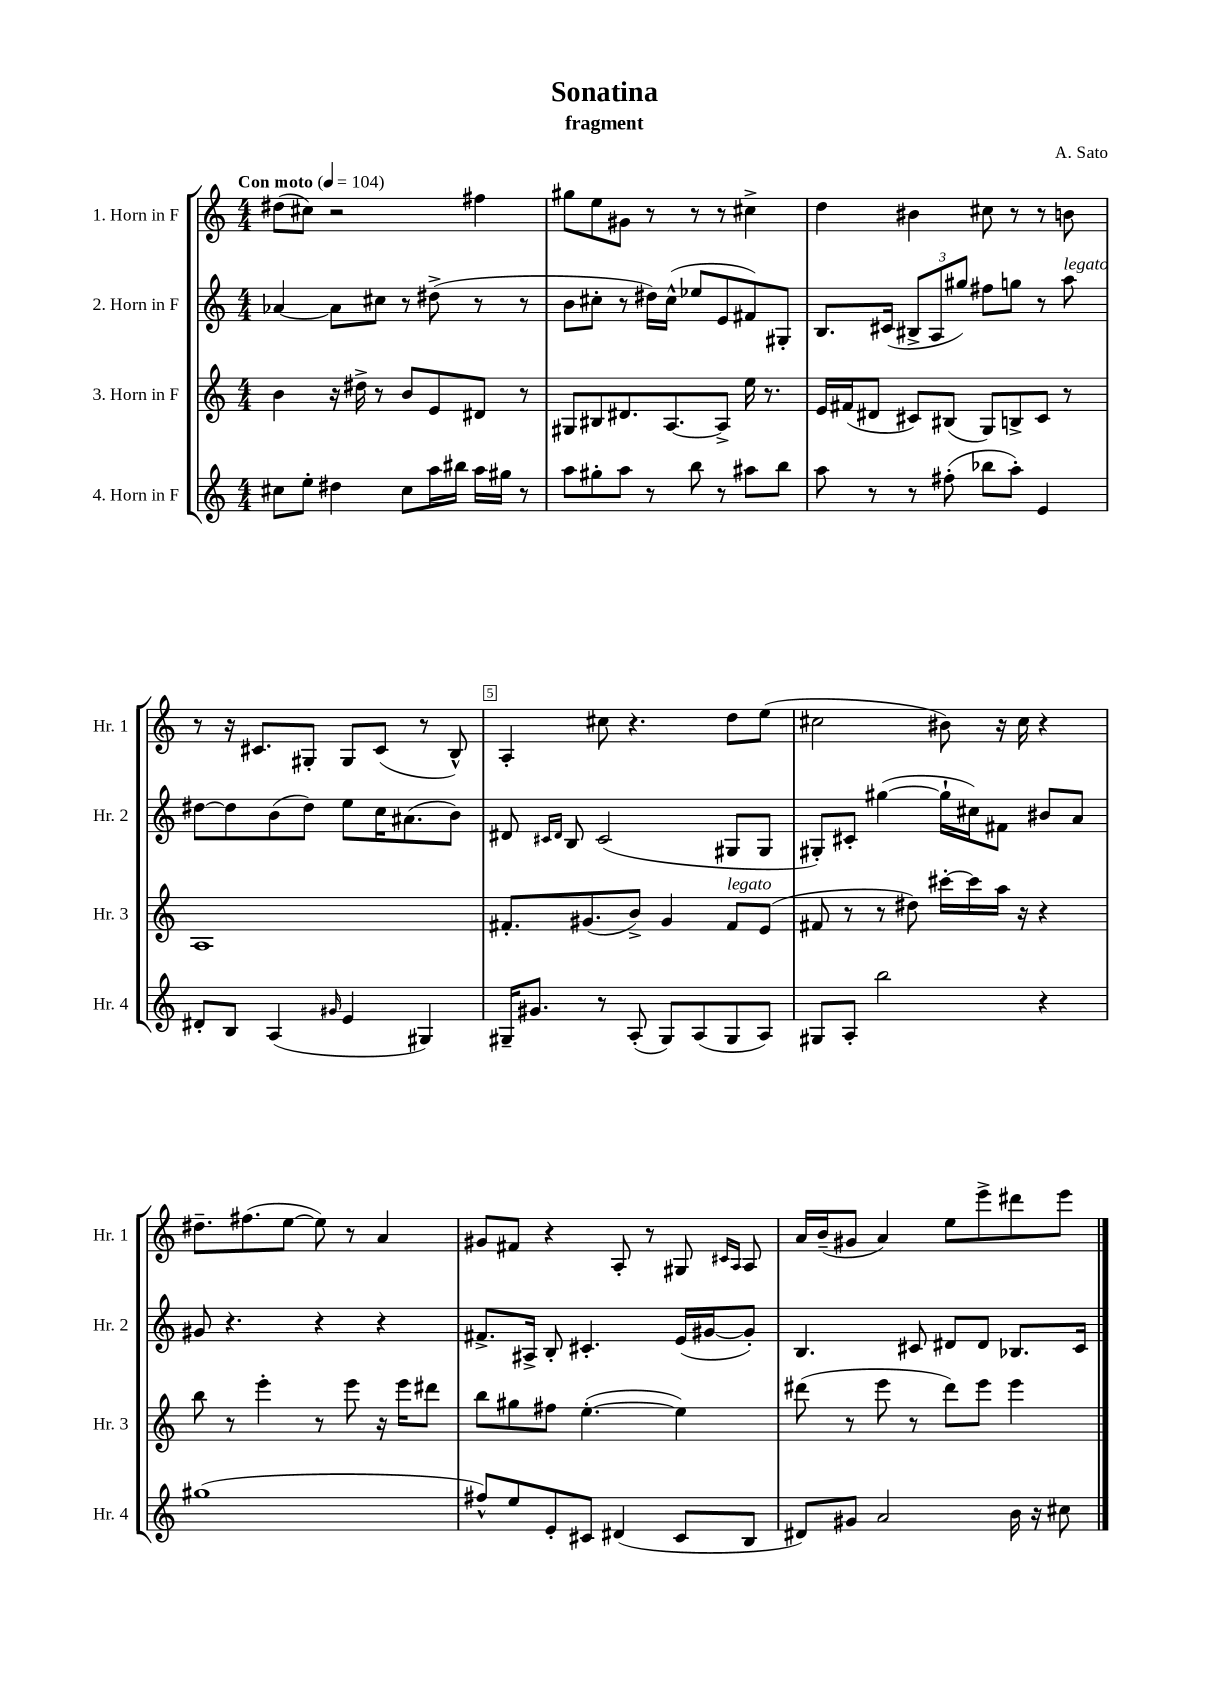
\header { title = "Sonatina" composer = "A. Sato" subtitle = "fragment" }
<<
\new StaffGroup <<
\new Staff = "s0" \with { instrumentName = "1. Horn in F" shortInstrumentName = "Hr. 1" } {
    \clef treble \key c \major \numericTimeSignature \time 4/4 \tempo "Con moto" 4 = 104
    dis''8( cis''8) r2 fis''4 |
    gis''8 e''8 gis'8 r8 r8 r8 cis''4-> |
    d''4 bis'4 cis''8 r8 r8 b'8 |
    r8 r16 cis'8. gis8-. gis8 cis'8( r8 b8-^) |
    a4-. cis''8 r4. d''8 e''8( |
    cis''2 bis'8) r16 cis''16 r4 |
    dis''8.-- fis''8.( e''8~ e''8) r8 a'4 |
    gis'8 fis'8 r4 a8-. r8 gis8 \grace { cis'16 a16 } a8 |
    a'16 b'16--( gis'8 a'4) e''8 e'''8-> dis'''8 e'''8 \bar "|." |
}
\new Staff = "s1" \with { instrumentName = "2. Horn in F" shortInstrumentName = "Hr. 2" } {
    \clef treble \key c \major \numericTimeSignature \time 4/4
    aes'4~ aes'8 cis''8 r8 dis''8->( r8 r8 |
    b'8 cis''8-. r8 dis''16) cis''16-^( ees''8 e'8 fis'8) gis8-. |
    b8. cis'16( \tuplet 3/2 { bis8-> a8 gis''8) } fis''8 g''8 r8 a''8^\markup { \italic "legato" } |
    dis''8~ dis''8 b'8( dis''8) e''8 c''16 ais'8.( b'8) |
    dis'8 \grace { cis'16 dis'16 } b8 cis'2( gis8 gis8 |
    gis8-.) cis'8-. gis''4~( gis''16-! cis''16) fis'8 bis'8 a'8 |
    gis'8 r4. r4 r4 |
    fis'8.-> ais16-> b8-. cis'4.-. e'16( gis'16~ gis'8-.) |
    b4. cis'8 dis'8 dis'8 bes8. cis'16 \bar "|." |
}
\new Staff = "s2" \with { instrumentName = "3. Horn in F" shortInstrumentName = "Hr. 3" } {
    \clef treble \key c \major \numericTimeSignature \time 4/4
    b'4 r16 dis''16-> r8 b'8 e'8 dis'8 r8 |
    gis8 bis8 dis'8. a8.~ a8-> e''16 r8. |
    e'16 fis'16( dis'8 cis'8) bis8( g8) b8-> cis'8 r8 |
    a1 |
    fis'8.-. gis'8.( b'8->) gis'4 fis'8^\markup { \italic "legato" } e'8( |
    fis'8 r8 r8 dis''8) cis'''16~-. cis'''16 a''16 r16 r4 |
    b''8 r8 e'''4-. r8 e'''8 r16 e'''16 dis'''8 |
    b''8 gis''8 fis''8 e''4.~-.( e''4) |
    dis'''8( r8 e'''8 r8 dis'''8) e'''8 e'''4 \bar "|." |
}
\new Staff = "s3" \with { instrumentName = "4. Horn in F" shortInstrumentName = "Hr. 4" } {
    \clef treble \key c \major \numericTimeSignature \time 4/4
    cis''8 e''8-. dis''4 cis''8 a''16 bis''16 a''16 gis''16 r8 |
    a''8 gis''8-. a''8 r8 b''8 r8 ais''8 b''8 |
    a''8 r8 r8 fis''8-.( bes''8 a''8-.) e'4 |
    dis'8-. b8 a4( \grace { gis'16 } e'4 gis4) |
    gis16-- gis'8. r8 a8-.( gis8) a8( gis8 a8) |
    gis8 a8-. b''2 r4 |
    gis''1( |
    fis''8-^) e''8 e'8-. cis'8 dis'4( cis'8 b8 |
    dis'8) gis'8 a'2 b'16 r16 cis''8 \bar "|." |
}
>>
>>
\layout { \context { \Score \override BarNumber.break-visibility = ##(#f #t #t) barNumberVisibility = #(every-nth-bar-number-visible 5) \override BarNumber.stencil = #(make-stencil-boxer 0.1 0.3 ly:text-interface::print) } }
